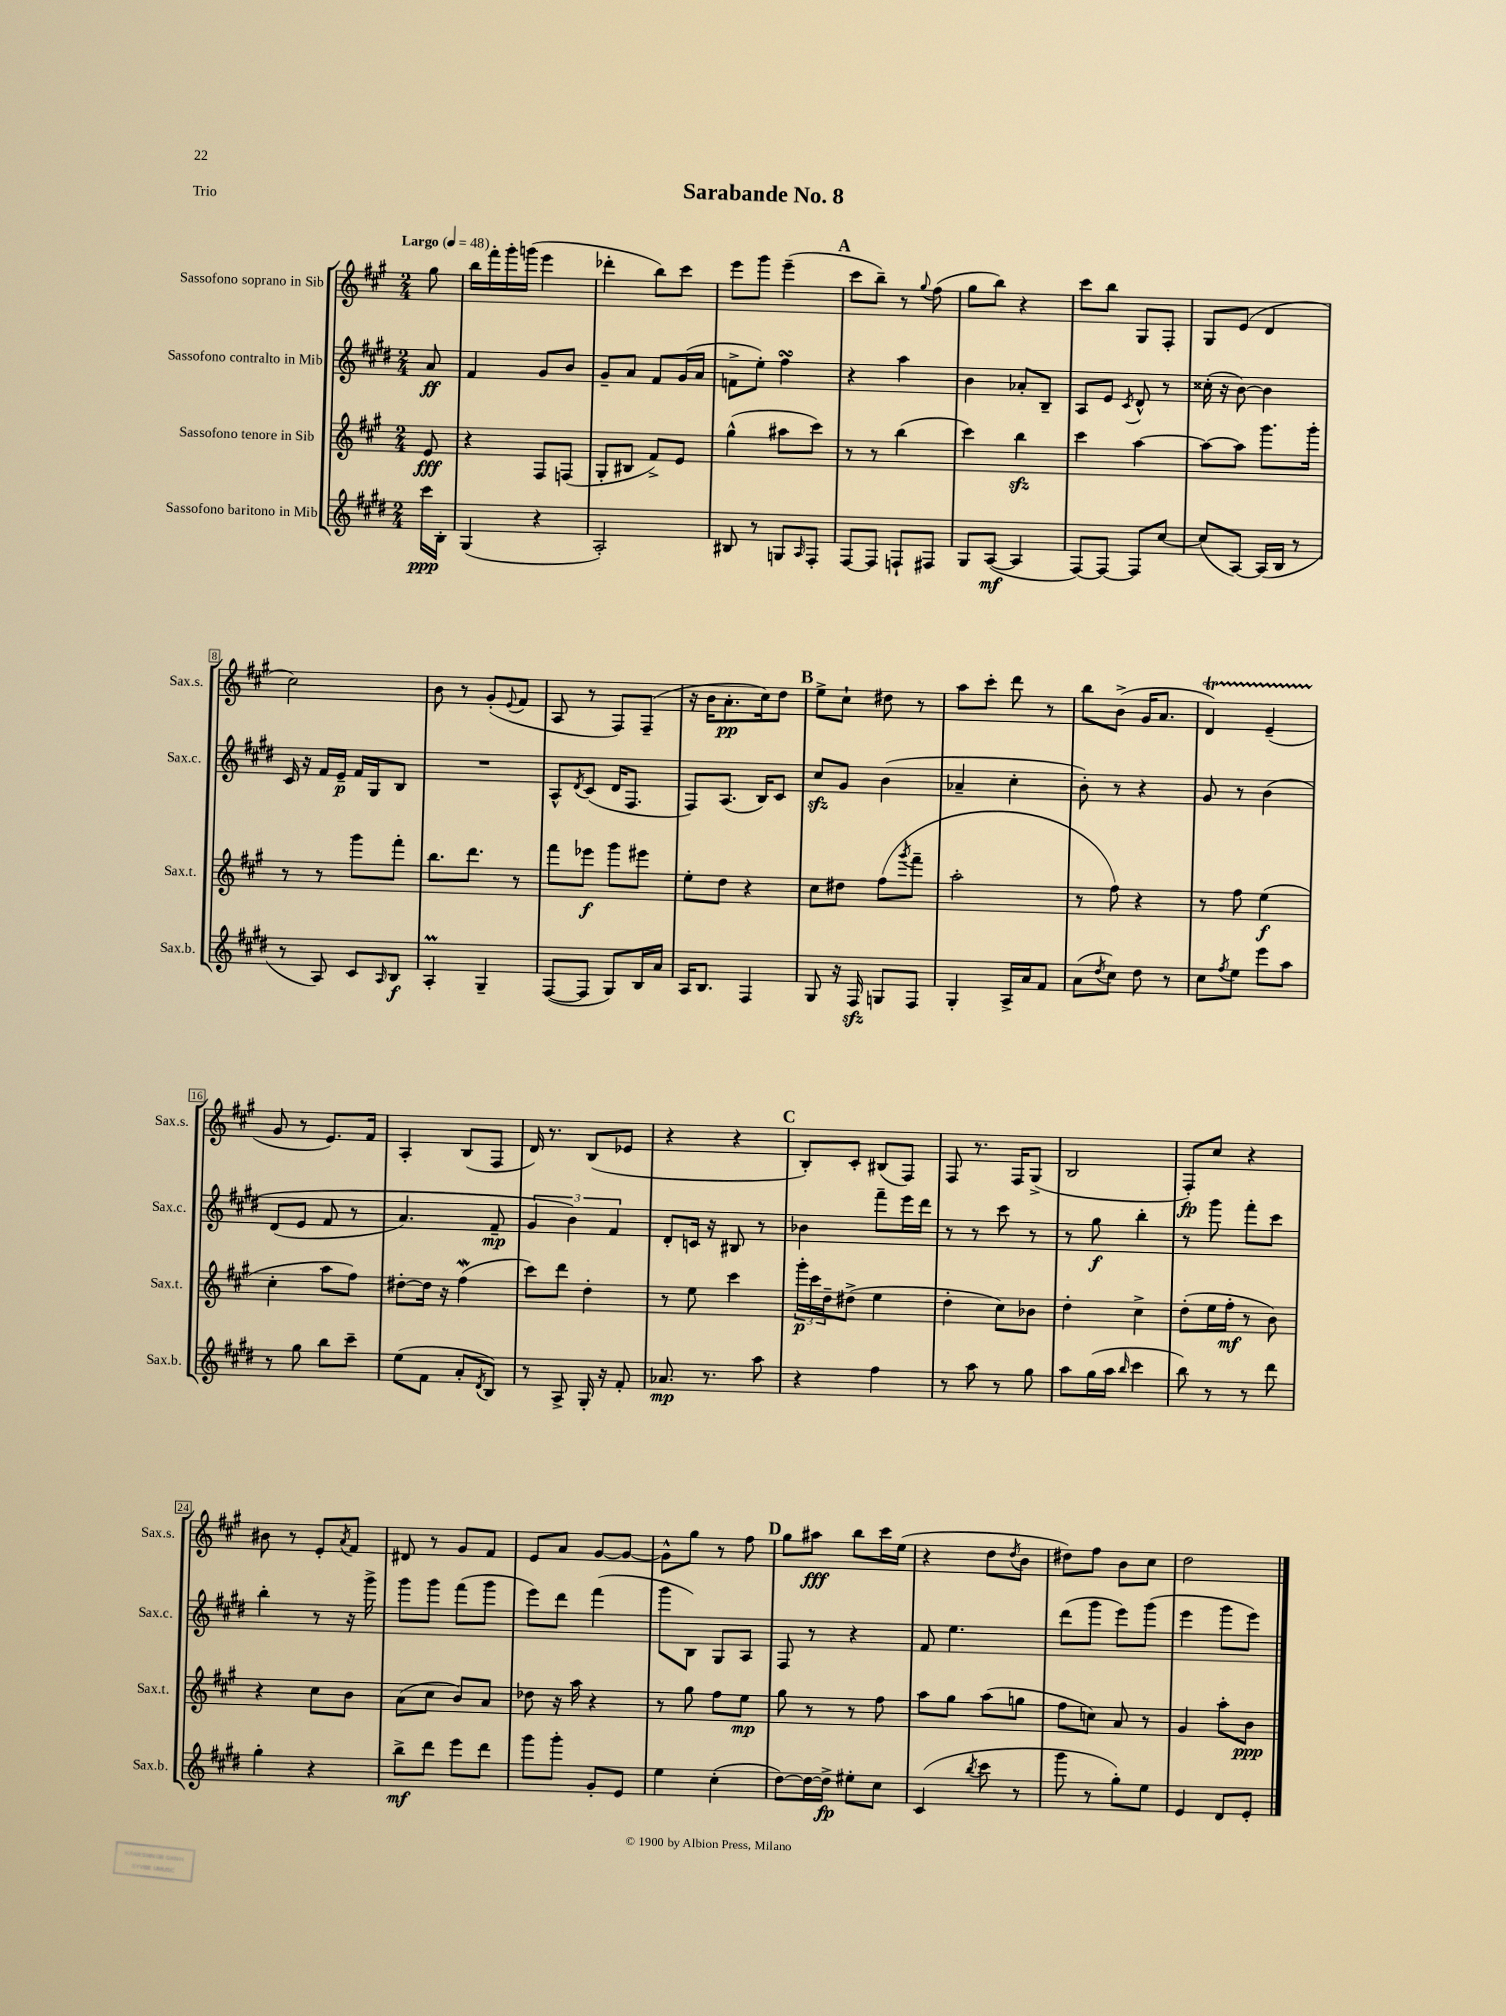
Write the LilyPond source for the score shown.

\header { title = "Sarabande No. 8" piece = "Trio" }
<<
\new StaffGroup <<
\new Staff = "s0" \with { instrumentName = "Sassofono soprano in Sib" shortInstrumentName = "Sax.s." } {
    \clef treble \key a \major \numericTimeSignature \time 2/4 \partial 8 \tempo "Largo" 4 = 48
    gis''8 |
    b''16 fis'''16-. gis'''16-. g'''16( e'''4 |
    des'''4-. b''8) cis'''8 |
    e'''8 gis'''8 e'''4--( |
    \mark \markup { \bold "A" } cis'''8 b''8--) r8 \appoggiatura { gis''8 } fis''8( |
    gis''8 b''8) r4 |
    cis'''8 b''8 gis8 fis8-. |
    gis8 e'8( d'4 |
    cis''2) |
    b'8 r8 gis'8-.( \appoggiatura { e'8 } fis'8 |
    a8 r8 fis8) fis8--( |
    r16 b'16 a'8.-.\pp cis''16) d''8 |
    \mark \markup { \bold "B" } e''8-> cis''8-! dis''8 r8 |
    a''8 cis'''8-. d'''8 r8 |
    b''8 b'8->( gis'16 a'8. |
    d'4\startTrillSpan) e'4--( |
    gis'8\stopTrillSpan r8 e'8.) fis'16 |
    a4-. b8( fis8 |
    d'16) r8. b8( ees'8 |
    r4 r4 |
    \mark \markup { \bold "C" } b8-.) cis'8-. bis8( fis8) |
    fis8 r8. fis16 gis8->( |
    b2 |
    fis8-.\fp) cis''8 r4 |
    bis'8 r8 e'8-. \acciaccatura { a'8 } fis'8 |
    dis'8 r8 gis'8 fis'8 |
    e'8 a'8 gis'8~ gis'8~ |
    gis'8-^ gis''8 r8 fis''8 |
    \mark \markup { \bold "D" } gis''8 ais''8\fff b''8 cis'''16 e''16( |
    r4 d''8 \acciaccatura { d''8 } b'8 |
    dis''8) fis''8 b'8 cis''8 |
    d''2 \bar "|." |
}
\new Staff = "s1" \with { instrumentName = "Sassofono contralto in Mib" shortInstrumentName = "Sax.c." } {
    \clef treble \key e \major \numericTimeSignature \time 2/4 \partial 8
    a'8\ff |
    fis'4 gis'8 b'8 |
    gis'8-- a'8 fis'8 gis'16( a'16 |
    f'8-> e''8-.) fis''4\turn |
    \mark \markup { \bold "A" } r4 a''4 |
    b'4 aes'8-. b8-- |
    a8 e'8 \acciaccatura { cis'8 } dis'8-^ r8 |
    cisis''16-.( r16 b'8~) b'4 |
    cis'16 r16 fis'16 e'16--\p fis'16 gis16 b8 |
    R2 |
    a8-^ \acciaccatura { dis'8 } cis'8( dis'16 fis8. |
    fis8) a8.( b16) cis'8 |
    \mark \markup { \bold "B" } cis''8\sfz gis'8 b'4( |
    aes'4-- cis''4-. |
    b'8-.) r8 r4 |
    gis'8 r8 b'4\( |
    dis'8( e'8 fis'8 r8 |
    a'4.) fis'8--\mp |
    \tuplet 3/2 { gis'4 b'4\) fis'4 } |
    dis'8-. c'16 r16 bis8 r8 |
    \mark \markup { \bold "C" } bes'4 fis'''8-- e'''16 dis'''16 |
    r8 r8 cis'''8 r8 |
    r8 gis''8\f b''4-. |
    r8 gis'''8 fis'''8-. cis'''8 |
    b''4-. r8 r16 gis'''16-> |
    gis'''8 gis'''8 fis'''8( gis'''8 |
    e'''8) dis'''8 fis'''4( |
    gis'''8 b8) gis8 a8 |
    \mark \markup { \bold "D" } fis8 r8 r4 |
    fis'8 e''4. |
    dis'''8( gis'''8 e'''8) gis'''8( |
    e'''4 gis'''8 e'''8) \bar "|." |
}
\new Staff = "s2" \with { instrumentName = "Sassofono tenore in Sib" shortInstrumentName = "Sax.t." } {
    \clef treble \key a \major \numericTimeSignature \time 2/4 \partial 8
    e'8\fff |
    r4 fis8 f8( |
    gis8-. bis8 fis'8->) e'8 |
    gis''4-^( ais''8 cis'''8) |
    \mark \markup { \bold "A" } r8 r8 b''4( |
    cis'''4) b''4\sfz |
    cis'''4 a''4~ |
    a''8~ a''8 gis'''8. gis'''16-. |
    r8 r8 gis'''8 fis'''8-. |
    b''8. d'''8. r8 |
    fis'''8 ees'''8\f gis'''8 eis'''8 |
    e''8-. d''8 r4 |
    \mark \markup { \bold "B" } cis''8 dis''8 fis''8( \acciaccatura { gis'''8 } fis'''8-- |
    a''2-. |
    r8 fis''8) r4 |
    r8 fis''8 e''4\f( |
    cis''4-. a''8 fis''8) |
    dis''8~-. dis''16 r16 fis''4\mordent( |
    cis'''8) d'''8 d''4-. |
    r8 e''8 cis'''4 |
    \mark \markup { \bold "C" } \tuplet 3/2 { gis'''16-.\p cis'''16 d''16-- } dis''8->( e''4 |
    d''4-. cis''8) bes'8 |
    d''4-. cis''4-> |
    d''8-.( e''16 fis''16-.\mf r8 b'8) |
    r4 cis''8 b'8 |
    a'8( cis''8 b'8) a'8 |
    des''8 r16 a''16 r4 |
    r8 gis''8 fis''8 e''8\mp |
    \mark \markup { \bold "D" } gis''8 r8 r8 fis''8 |
    a''8 gis''8 a''8( g''8 |
    fis''8 c''8) a'8 r8 |
    gis'4 a''8-. b'8\ppp \bar "|." |
}
\new Staff = "s3" \with { instrumentName = "Sassofono baritono in Mib" shortInstrumentName = "Sax.b." } {
    \clef treble \key e \major \numericTimeSignature \time 2/4 \partial 8
    cis'''16\ppp b16-. |
    gis4( r4 |
    a2-.) |
    bis8 r8 g8 \grace { a16 } fis8-. |
    \mark \markup { \bold "A" } fis8~ fis8 f8-! fis8 |
    gis8 a8~\mf( a4 |
    fis8~) fis8~ fis8 cis''8~ |
    cis''8( a8~) a16( b16 r8 |
    r8 a8) cis'8 \grace { a16 } b8\f |
    a4-.\prall gis4-- |
    fis8~( fis8 gis8) b16 a'16 |
    a16 b8. fis4 |
    \mark \markup { \bold "B" } gis8 r16 fis16\sfz g8 fis8 |
    gis4-. a16-> a'16 fis'8 |
    a'8( \acciaccatura { dis''8 } cis''8) dis''8 r8 |
    cis''8 \acciaccatura { fis''8 } e''8 e'''8 a''8 |
    r8 gis''8 b''8 cis'''8-- |
    e''8( fis'8 a'8-. \acciaccatura { dis'8 } b8) |
    r8 a8-> gis16-. r16 fis'8-. |
    aes'8.\mp r8. a''8 |
    \mark \markup { \bold "C" } r4 fis''4 |
    r8 a''8 r8 gis''8 |
    a''8 gis''16( a''16 \grace { b''16 } cis'''4 |
    b''8) r8 r8 dis'''8 |
    gis''4-. r4 |
    b''8->\mf dis'''8 e'''8 dis'''8 |
    gis'''8 gis'''8-. gis'8-. e'8 |
    e''4 cis''4-.( |
    \mark \markup { \bold "D" } dis''8~) dis''16~ dis''16->\fp eis''8-. cis''8 |
    cis'4( \acciaccatura { b''8 } cis'''8 r8 |
    gis'''8 r8 gis''8-.) e''8 |
    e'4 dis'8 e'8-. \bar "|." |
}
>>
>>
\layout { \context { \Score \override BarNumber.stencil = #(make-stencil-boxer 0.1 0.3 ly:text-interface::print) } }
